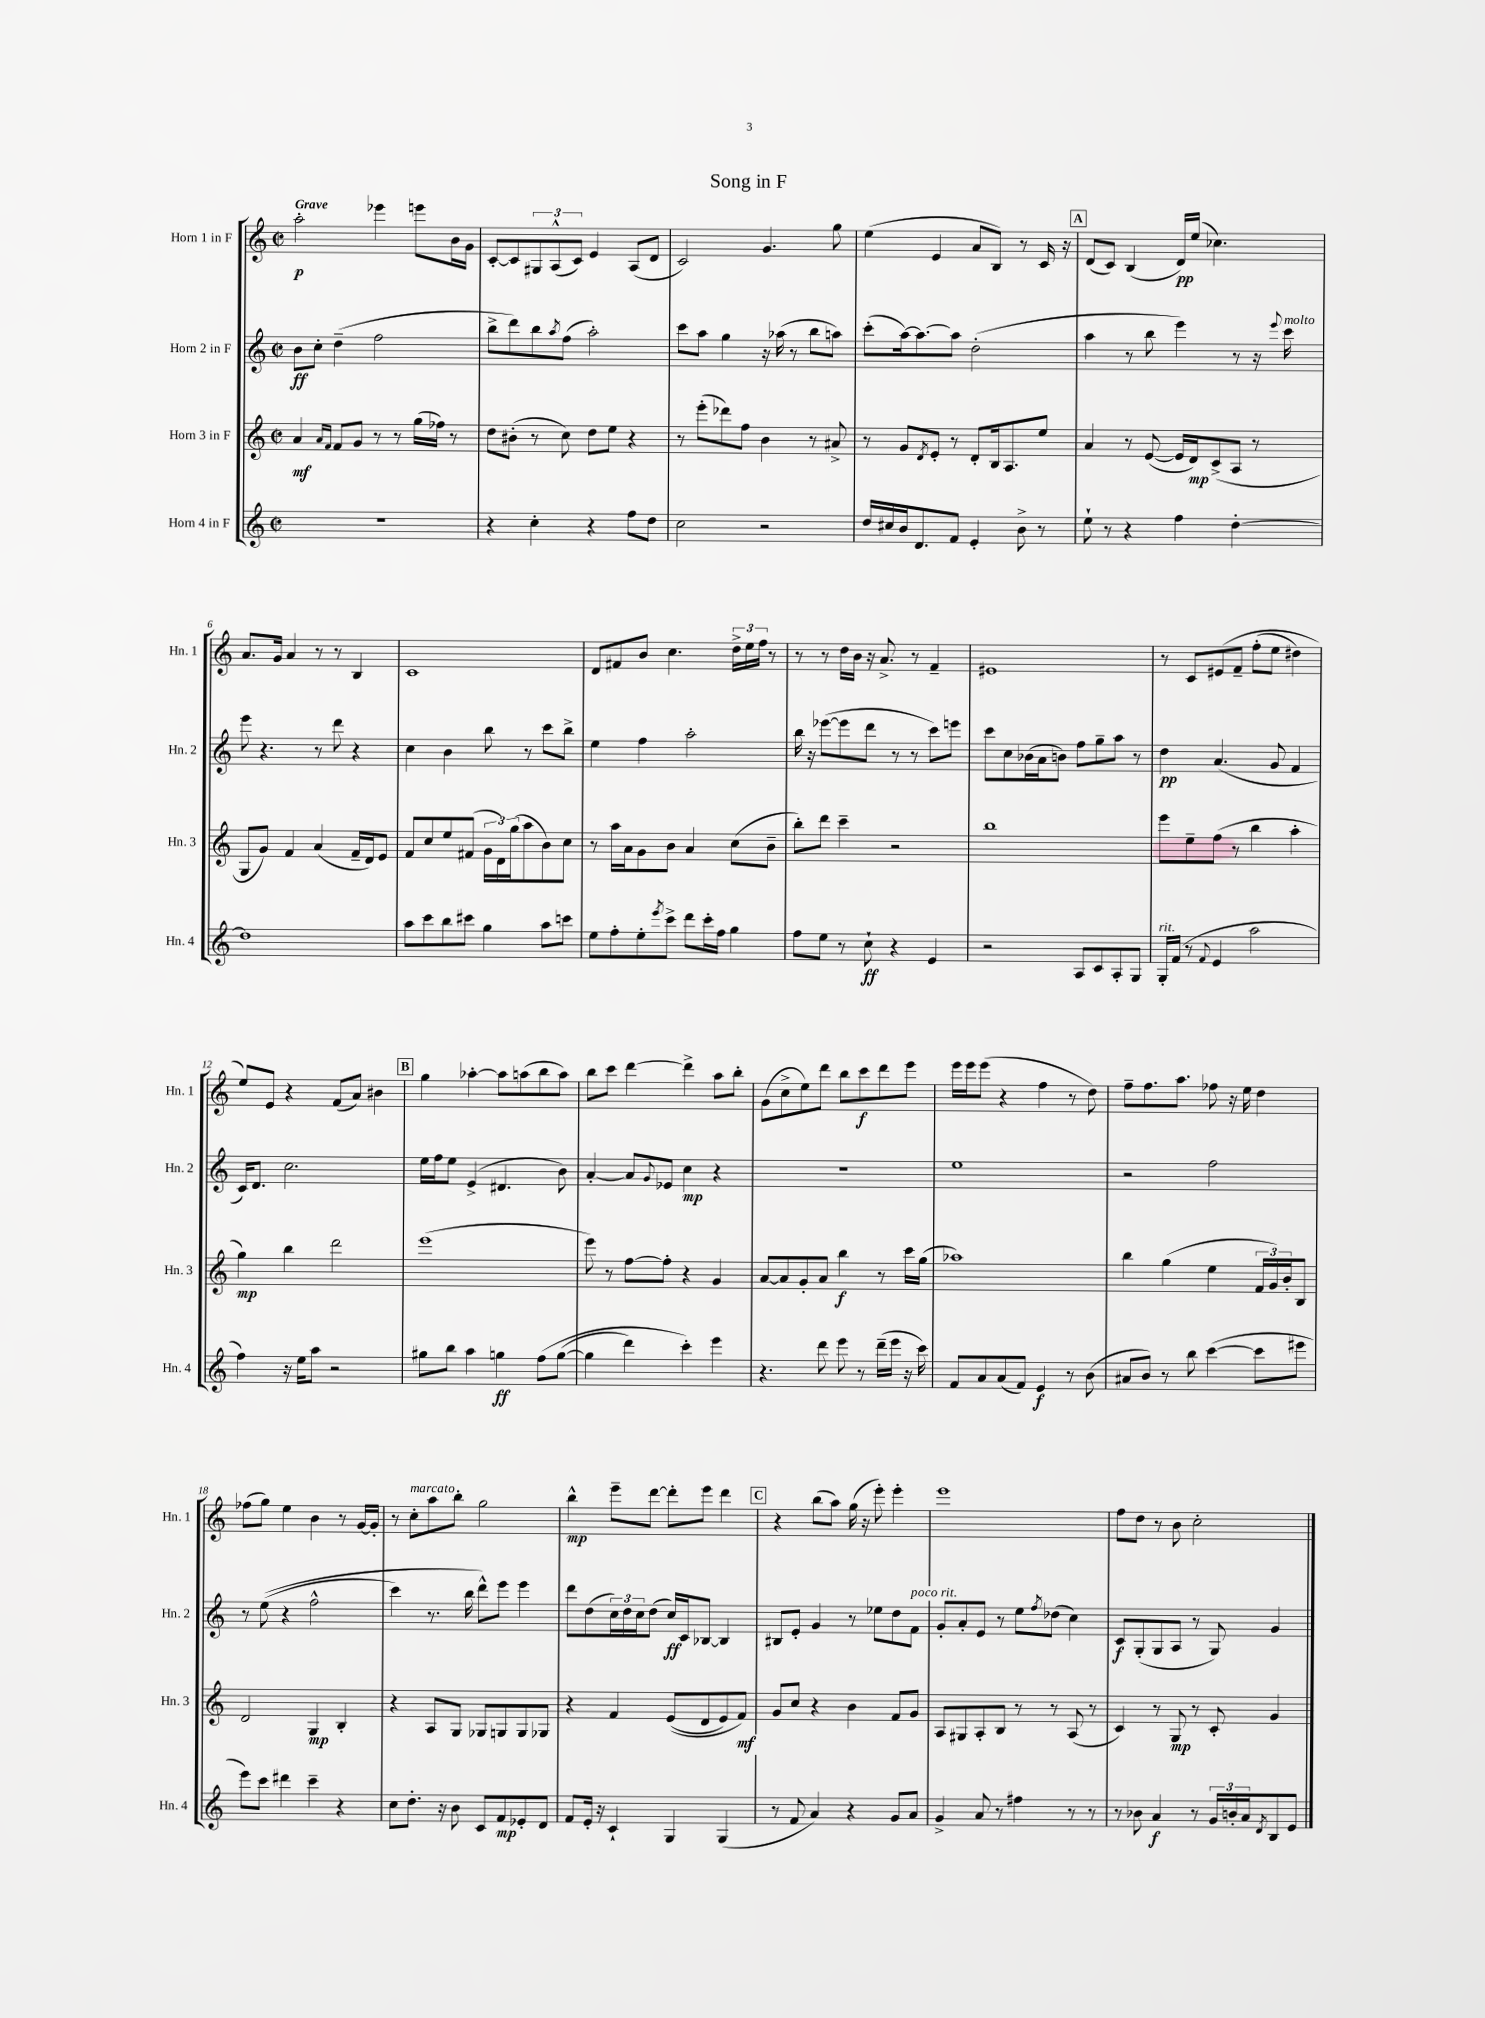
\header { title = "Song in F" }
<<
\new StaffGroup <<
\new Staff = "s0" \with { instrumentName = "Horn 1 in F" shortInstrumentName = "Hn. 1" } {
    \clef treble \key c \major \defaultTimeSignature \time 2/2 \tempo "Grave"
    a''2-.\p ees'''4 e'''8 b'16 g'16 |
    c'8~-. c'8 \tuplet 3/2 { gis8 a8-^( c'8) } e'4 a8( d'8 |
    c'2) g'4. g''8 |
    e''4( e'4 a'8 b8) r8 c'16 r16 |
    \mark \markup { \box "A" } d'8( c'8) b4( d'16\pp) e''16( ces''4.) |
    a'8. g'16 a'4 r8 r8 b4 |
    c'1 |
    d'8 fis'8 b'8 c''4. \tuplet 3/2 { d''16-> e''16 f''16 } r8 |
    r8 r8 d''16 b'16 r16 a'8.-> r8 f'4-- |
    eis'1 |
    r8 c'8 eis'8\( f'8-- f''8-.( e''8 dis''4) |
    e''8\) e'8 r4 f'8( a'8) bis'4 |
    \mark \markup { \box "B" } g''4 aes''4~-. aes''8 a''8( b''8 a''8) |
    b''8 c'''8 d'''4~ d'''4-> a''8 b''8-. |
    g'8( c''8-> e''8) d'''8 b''8 c'''8\f d'''8 e'''8 |
    e'''16 e'''16 e'''8( r4 f''4 r8 d''8) |
    f''8-- f''8. a''8. fes''8 r16 e''16 d''4 |
    fes''8( g''8) e''4 b'4 r8 g'16~ g'16-. |
    r8 c''8-.^\markup { \italic "marcato" } a''8 b''8-. g''2 |
    b''4-^\mp e'''8-- d'''8~ d'''8-. e'''8 d'''4 |
    \mark \markup { \box "C" } r4 b''8( a''8) g''16( r16 e'''8-.) e'''4-. |
    e'''1 |
    f''8 d''8 r8 b'8 c''2-. \bar "|." |
}
\new Staff = "s1" \with { instrumentName = "Horn 2 in F" shortInstrumentName = "Hn. 2" } {
    \clef treble \key c \major \defaultTimeSignature \time 2/2
    b'8\ff c''8-. d''4--( f''2 |
    b''8-> d'''8) b''8 \acciaccatura { a''8 } f''8( a''2-.) |
    c'''8 a''8 g''4 r16 aes''16( r8 b''8 a''8) |
    c'''8-.( a''16~) a''8.~ a''8 d''2-.( |
    \mark \markup { \box "A" } a''4 r8 b''8 e'''4) r8 r16 \appoggiatura { e'''8 } c'''16^\markup { \italic "molto" } |
    e'''8 r4. r8 d'''8 r4 |
    c''4 b'4 b''8 r8 c'''8 b''8-> |
    e''4 f''4 a''2-. |
    b''16 r16 ees'''8~( ees'''8 d'''8 r8 r8 c'''8) e'''8 |
    c'''8 c''8 bes'16( a'16 b'8) f''8 g''8-- a''8 r8 |
    d''4\pp a'4.( g'8 f'4 |
    c'16) d'8. c''2. |
    \mark \markup { \box "B" } e''16 f''16 e''8 e'4->( dis'4. b'8) |
    a'4~-. a'8 \appoggiatura { g'8 } ees'8 c''4\mp r4 |
    r1 |
    e''1 |
    r2 f''2 |
    r8 e''8(\( r4 f''2-^ |
    c'''4) r8. b''16 d'''8-^\) e'''8 e'''4 |
    d'''8 d''8( \tuplet 3/2 { c''16) d''16 c''16 } d''8( c''16\ff) c'16 bes8~ bes4 |
    \mark \markup { \box "C" } bis8 e'8-. g'4 r8 ees''8 d''8 f'8^\markup { \italic "poco rit." } |
    g'8-. a'8-. e'8 r8 e''8 \acciaccatura { f''8 } des''8( c''4) |
    c'8\f g8-.( g8 a8 r8 g8) g'4 \bar "|." |
}
\new Staff = "s2" \with { instrumentName = "Horn 3 in F" shortInstrumentName = "Hn. 3" } {
    \clef treble \key c \major \defaultTimeSignature \time 2/2
    a'4\mf \grace { a'16 f'16 } f'8 g'8 r8 r8 g''16( fes''16) r8 |
    d''8 bis'8-.( r8 c''8) d''8 e''8 r4 |
    r8 e'''8-.( des'''8) f''8 b'4 r8 ais'8-> |
    r8 g'8 \acciaccatura { d'8 } e'8-. r8 d'8-. b16 a8. e''8 |
    \mark \markup { \box "A" } a'4 r8 e'8~( e'16 d'16\mp) c'8->( a8 r8 |
    g8 g'8) f'4 a'4( f'16-- d'16) e'8 |
    f'8 c''8 e''8 fis'8( \tuplet 3/2 { g'16 d'16) g''16( } a''8 b'8) c''8 |
    r8 a''16 a'16 g'8 b'8 a'4 c''8( b'8-- |
    b''8-.) d'''8 c'''4-- r2 |
    b''1 |
    e'''8 e''8-- f''8( r8 b''4 a''4-. |
    g''4\mp) b''4 d'''2 |
    \mark \markup { \box "B" } e'''1( |
    e'''8) r8 f''8~ f''8-. r4 g'4 |
    a'8~ a'8 g'8-. a'8 b''4\f r8 c'''16 g''16( |
    aes''1) |
    b''4 g''4( e''4 \tuplet 3/2 { f'16 g'16) b'16-. } b8 |
    d'2 g4\mp b4-. |
    r4 a8 g8 ges8 g8 g8 ges8 |
    r4 f'4 e'8(\( d'8 e'8) f'8\mf\) |
    \mark \markup { \box "C" } g'8 c''8 r4 b'4 f'8 g'8 |
    a8 gis8 a8-. b8 r8 r8 a8( r8 |
    c'4) r8 g8\mp r8 c'8-. g'4 \bar "|." |
}
\new Staff = "s3" \with { instrumentName = "Horn 4 in F" shortInstrumentName = "Hn. 4" } {
    \clef treble \key c \major \defaultTimeSignature \time 2/2
    r1 |
    r4 c''4-. r4 f''8 d''8 |
    c''2 r2 |
    d''16 cis''16 b'16 d'8. f'8 e'4-. b'8-> r8 |
    \mark \markup { \box "A" } e''8-! r8 r4 f''4 d''4~-. |
    d''1 |
    a''8 c'''8 b''8 cis'''8 g''4 a''8 c'''8 |
    e''8 f''8-. e''8-. \acciaccatura { e'''8 } c'''8-> d'''8 c'''16-. f''16 g''4 |
    f''8 e''8 r8 c''8-!\ff r4 e'4 |
    r2 a8 c'8 a8-. g8 |
    g16-.^\markup { \italic "rit." } f'16( r8 \appoggiatura { f'8 } e'4 a''2 |
    f''4) r16 e''16 a''8 r2 |
    \mark \markup { \box "B" } gis''8 b''8 a''4 g''4\ff f''8\( g''8~( |
    g''4 d'''4) c'''4-.\) e'''4 |
    r4. d'''8 e'''8 r8 d'''16--( e'''16 r16 c'''16) |
    f'8 a'8 a'8( f'8) e'4\f r8 b'8( |
    ais'8 b'8) r8 b''8 c'''4~( c'''8 eis'''8 |
    e'''8) c'''8 dis'''4 c'''4-- r4 |
    c''8 d''8.-. r16 b'8 c'8 f'8\mp ees'8-. d'8 |
    f'8 e'16-. r16 c'4-! g4 g4( |
    \mark \markup { \box "C" } r8 f'8 a'4) r4 g'8 a'8 |
    g'4-> a'8 r8 fis''4 r8 r8 |
    r8 bes'8 a'4\f r8 \tuplet 3/2 { g'16 b'16-. a'16 } \acciaccatura { d'8 } b8 e'8 \bar "|." |
}
>>
>>
